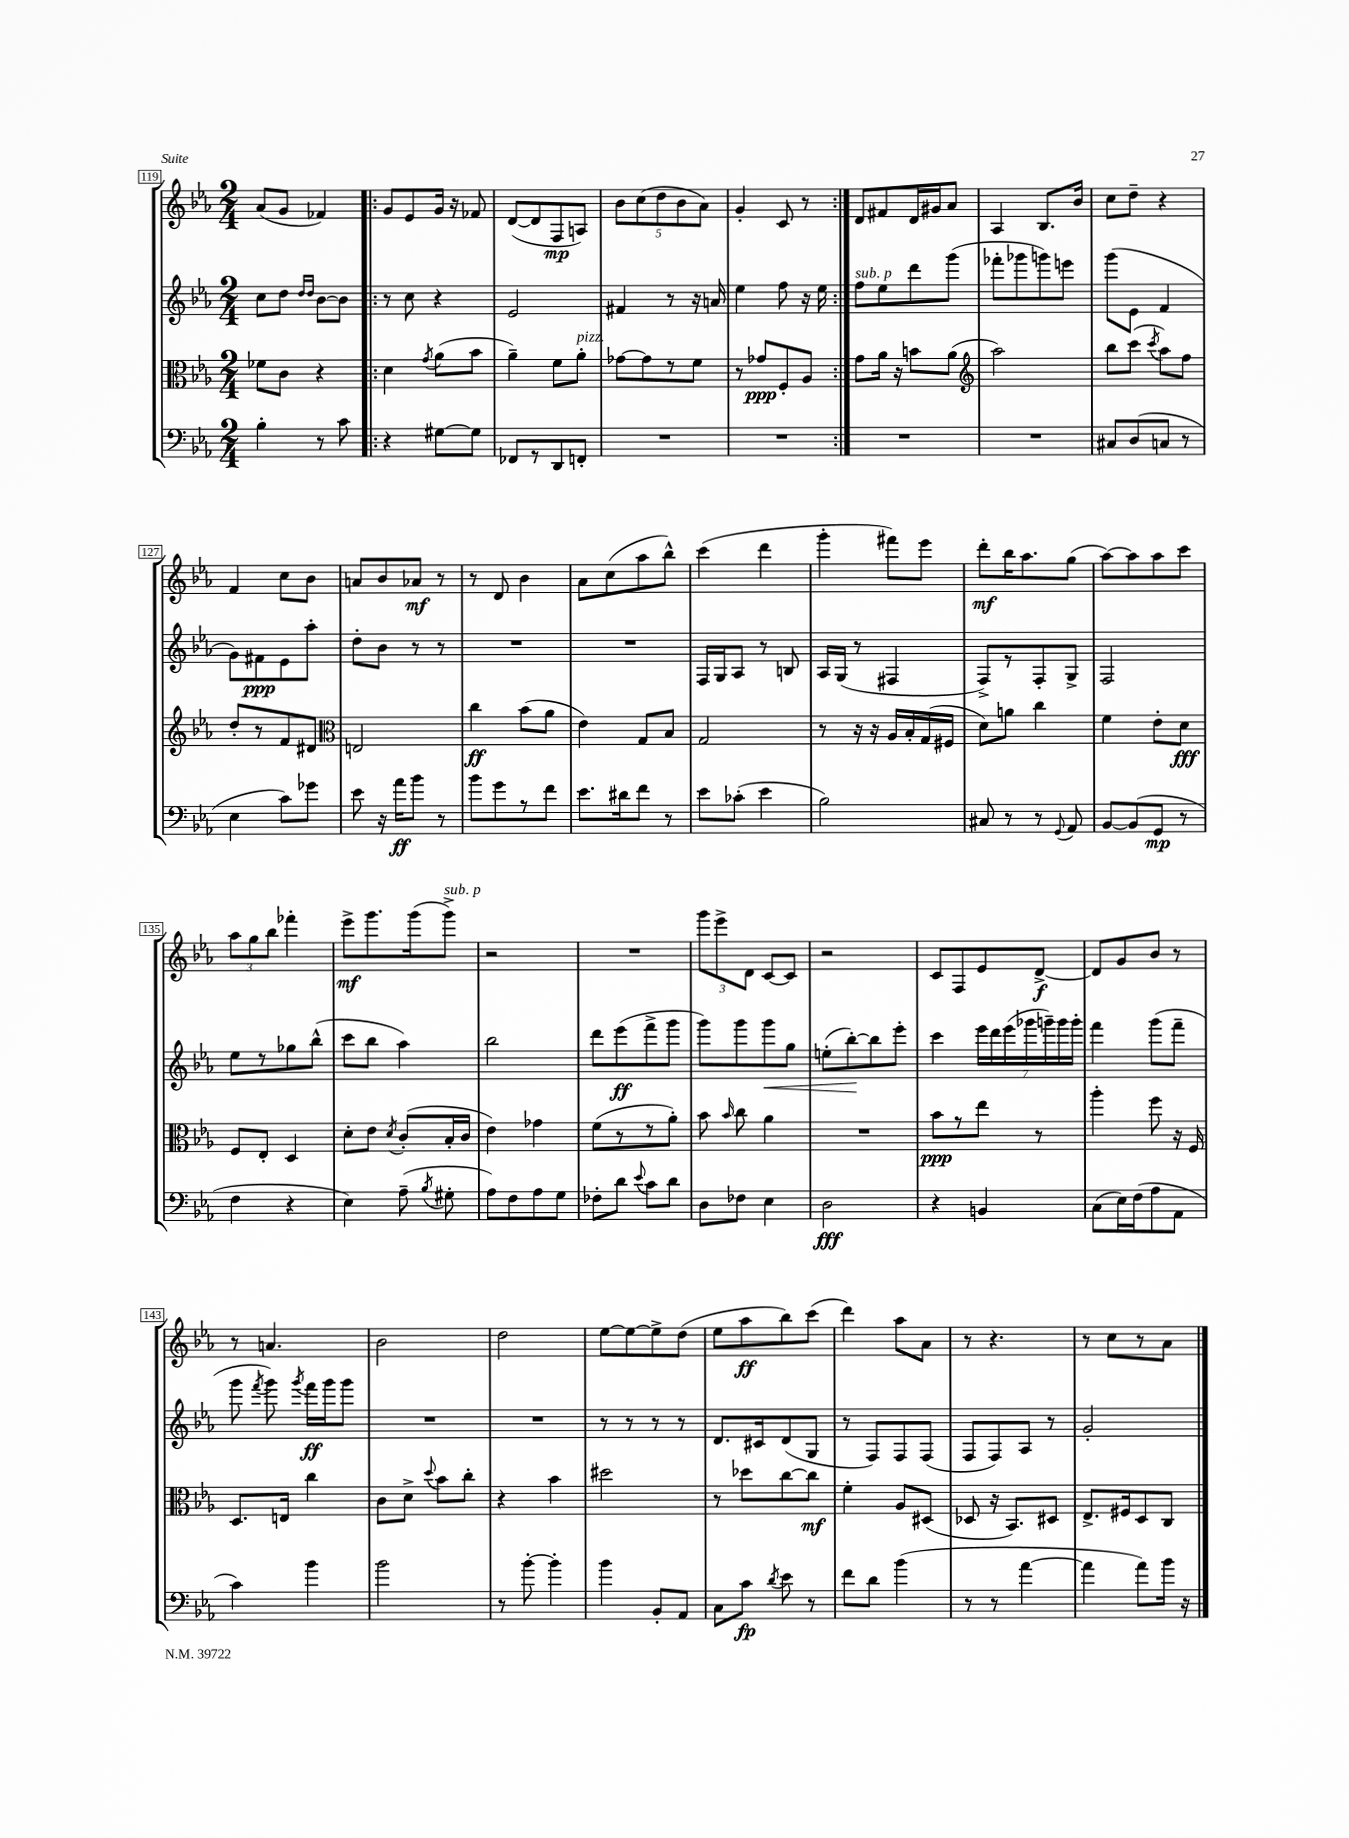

**kern	**dynam	**kern	**dynam	**kern	**dynam	**kern	**dynam
*part4	*part4	*part3	*part3	*part2	*part2	*part1	*part1
*staff4	*staff4	*staff3	*staff3	*staff2	*staff2	*staff1	*staff1
*clefF4	*	*clefC3	*	*clefG2	*	*clefG2	*
*k[b-e-a-]	*	*k[b-e-a-]	*	*k[b-e-a-]	*	*k[b-e-a-]	*
*M2/4	*	*M2/4	*	*M2/4	*	*M2/4	*
=119	=119	=119	=119	=119	=119	=119	=119
4B-'\	.	8f-X\L	.	8cc\L	.	(8a-/L	.
.	.	8c\J	.	8dd\J	.	8g/J	.
.	.	.	.	16qqdd/LL	.	.	.
.	.	.	.	16qqdd/JJ	.	.	.
8r	.	4r	.	[8b-\L	.	4f-X/)	.
8c\	.	.	.	8b-\J]	.	.	.
=120!|:	=120!|:	=120!|:	=120!|:	=120!|:	=120!|:	=120!|:	=120!|:
4r	.	4d\	.	8r	.	8g/L	.
.	.	.	.	8cc\	.	8e-/	.
.	.	8qg/	.	.	.	.	.
[8G#X\L	.	(8a-\L	.	4r	.	16g/Jk	.
.	.	.	.	.	.	16r	.
8G#\J]	.	8b-\J	.	.	.	8f-X/	.
=121	=121	=121	=121	=121	=121	=121	=121
8FF-X/L	.	4a-~\)	.	2e-/	.	([8d/L	.
8r	.	.	.	.	.	8d/]	.
8DD/	.	8f\L	.	.	.	8F/	mp
!	!	!LO:TX:a:i:t=pizz.	!	!	!	!	!
8FFn'/J	.	8a-'\J	.	.	.	8An/J)	.
=122	=122	=122	=122	=122	=122	=122	=122
2r	.	[8g-X\L	.	4f#X/	.	10b-\L	.
.	.	.	.	.	.	(10cc\	.
.	.	8g-\]	.	.	.	.	.
.	.	.	.	.	.	10dd\	.
.	.	8r	.	8r	.	.	.
.	.	.	.	.	.	10b-\	.
.	.	8f\J	.	16r	.	.	.
.	.	.	.	.	.	10a-\J)	.
.	.	.	.	16an/	.	.	.
=123	=123	=123	=123	=123	=123	=123	=123
2r	.	8r	.	4ee-\	.	4g'/	.
.	.	8g-X/L	ppp	.	.	.	.
.	.	8F'/	.	8ff\	.	8c/	.
.	.	8A-/J	.	16r	.	8r	.
.	.	.	.	16ee-\	.	.	.
=124:|!	=124:|!	=124:|!	=124:|!	=124:|!	=124:|!	=124:|!	=124:|!
!	!	!	!	!LO:TX:a:i:t=sub. p	!	!	!
2r	.	8g\L	.	8ff\L	.	8d/L	.
.	.	16a-\Jk	.	8ee-\	.	8f#X/	.
.	.	16r	.	.	.	.	.
.	.	8bn\L	.	8ddd\	.	16d/L	.
.	.	.	.	.	.	16g#X/J	.
.	.	(8a-\J	.	(8ggg\J	.	8a-/J	.
=125	=125	=125	=125	=125	=125	=125	=125
*	*	*clefG2	*	*	*	*	*
2r	.	2aa-\)	.	8fff-X'\L	.	4A-/	.
.	.	.	.	8ggg-X\	.	.	.
.	.	.	.	8gggn\)	.	8.B-/L	.
.	.	.	.	8eeen\J	.	.	.
.	.	.	.	.	.	16b-/Jk	.
=126	=126	=126	=126	=126	=126	=126	=126
8C#X/L	.	8bb-\L	.	(8ggg\L	.	8cc\L	.
(8D/	.	(8ccc\J	.	8e-\J	.	8dd~\J	.
.	.	8qccc/	.	.	.	.	.
8Cn/J	.	8aa-\L)	.	4f/	.	4r	.
8r	.	8ff\J	.	.	.	.	.
!!LO:LB:g=z
=127	=127	=127	=127	=127	=127	=127	=127
4E-\	.	8dd'/L	.	8g\L)	.	4f/	.
.	.	8r	.	8f#X\	ppp	.	.
8c\L)	.	8f/	.	8e-\	.	8cc\L	.
8g-X\J	.	8d#X/J	.	8aa-'\J	.	8b-\J	.
=128	=128	=128	=128	=128	=128	=128	=128
*	*	*clefC3	*	*	*	*	*
8e-\	.	2En/	.	8dd'\L	.	8an/L	.
16r	.	.	.	8b-\J	.	8b-/	.
16a-\KL	ff	.	.	.	.	.	.
8b-\J	.	.	.	8r	.	8a-X/J	mf
8r	.	.	.	8r	.	8r	.
=129	=129	=129	=129	=129	=129	=129	=129
8b-\L	.	4cc\	ff	2r	.	8r	.
8g\	.	.	.	.	.	8d/	.
8r	.	(8b-\L	.	.	.	4b-\	.
8f\J	.	8a-\J	.	.	.	.	.
=130	=130	=130	=130	=130	=130	=130	=130
8.e-\L	.	4e-\)	.	2r	.	8a-\L	.
.	.	.	.	.	.	(8cc\	.
16d#X\k	.	.	.	.	.	.	.
8f\J	.	8G/L	.	.	.	8aa-\	.
8r	.	8B-/J	.	.	.	8bb-^^\J)	.
=131	=131	=131	=131	=131	=131	=131	=131
8e-\L	.	2G/	.	16F/LL	.	(4ccc\	.
.	.	.	.	16G/J	.	.	.
(8c-X'\J	.	.	.	8A-/J	.	.	.
4e-\	.	.	.	8r	.	4ddd\	.
.	.	.	.	8Bn/	.	.	.
=132	=132	=132	=132	=132	=132	=132	=132
2B-\)	.	8r	.	16A-/LL	.	4ggg'\	.
.	.	.	.	(16G/JJ	.	.	.
.	.	16r	.	8r	.	.	.
.	.	16r	.	.	.	.	.
.	.	16A-/LL	.	4F#X/	.	8fff#X\L)	.
.	.	16B-'/	.	.	.	.	.
.	.	(16G/	.	.	.	8eee-\J	.
.	.	16F#X/JJ	.	.	.	.	.
=133	=133	=133	=133	=133	=133	=133	=133
8C#X/	.	8d\L)	.	8F^/L)	.	8ddd'\L	mf
8r	.	8an\J	.	8r	.	16bb-\K	.
.	.	.	.	.	.	8.aa-\	.
8r	.	4cc\	.	8F'/	.	.	.
8qqGG/	.	.	.	.	.	.	.
8AA-/	.	.	.	8G^/J	.	(8gg\J	.
=134	=134	=134	=134	=134	=134	=134	=134
[8BB-/L	.	4f\	.	2F/	.	[8aa-\L)	.
(8BB-/]	.	.	.	.	.	8aa-\]	.
8GG/J	mp	8e-'\L	.	.	.	8aa-\	.
8r	.	8d\J	fff	.	.	8ccc\J	.
!!LO:LB:g=z
=135	=135	=135	=135	=135	=135	=135	=135
4F\	.	8F/L	.	8ee-\L	.	12aa-\L	.
.	.	.	.	.	.	12gg\	.
.	.	8E-'/J	.	8r	.	.	.
.	.	.	.	.	.	12bb-\J	.
4r	.	4D/	.	8gg-X\	.	4fff-X'\	.
.	.	.	.	(8bb-^^\J	.	.	.
=136	=136	=136	=136	=136	=136	=136	=136
4E-\)	.	8d'\L	.	8ccc\L	.	8eee-^\L	mf
.	.	8e-\J	.	8bb-\J	.	8.ggg\	.
.	.	8qd/	.	.	.	.	.
(8A-~\	.	(8c'/L	.	4aa-\)	.	.	.
.	.	.	.	.	.	(16ggg\k	.
8qB-/	.	.	.	.	.	.	.
!	!	!	!	!	!	!LO:TX:a:i:t=sub. p	!
8G#X'\	.	16B-'/L	.	.	.	8ggg^\J)	.
.	.	16c/JJ	.	.	.	.	.
=137	=137	=137	=137	=137	=137	=137	=137
8A-\L)	.	4e-\)	.	2bb-\	.	2r	.
8F\	.	.	.	.	.	.	.
8A-\	.	4g-X\	.	.	.	.	.
8G\J	.	.	.	.	.	.	.
=138	=138	=138	=138	=138	=138	=138	=138
8F-X'\L	.	(8f\L	.	8ddd\L	.	2r	.
8d\J	.	8r	.	(8eee-\	ff	.	.
8qqe-/	.	.	.	.	.	.	.
8c\L	.	8r	.	8fff^\	.	.	.
8d\J	.	8a-'\J)	.	8ggg\J	.	.	.
=139	=139	=139	=139	=139	=139	=139	=139
8D\L	.	8b-\	.	8ggg\L)	.	12ggg\L	.
.	.	.	.	.	.	12eee-^\	.
.	.	16qqb-/	.	.	.	.	.
8F-X\J	.	8cc\	.	8ggg\	.	.	.
.	.	.	.	.	.	12d\J	.
!	!	!	!	!	!LO:HP:b	!	!
4E-\	.	4a-\	.	8ggg\	<	[8c/L	.
.	.	.	.	8gg\J	.	8c/J]	.
=140	=140	=140	=140	=140	=140	=140	=140
2D\	fff	2r	.	(8een'\L	.	2r	.
.	.	.	.	[8bb-'\)	.	.	.
.	.	.	.	8bb-\]	[	.	.
.	.	.	.	8eee-'\J	.	.	.
=141	=141	=141	=141	=141	=141	=141	=141
4r	.	8b-\L	ppp	4ccc\	.	8c/L	.
.	.	8r	.	.	.	8F/	.
4BBn/	.	8ee-\J	.	28eee-\LL	.	8e-/	.
.	.	.	.	28ddd\	.	.	.
.	.	.	.	(28eee-\	.	.	.
.	.	.	.	28ggg-X\	.	.	.
.	.	8r	.	.	.	[8d^/J	f
.	.	.	.	28gggn~\)	.	.	.
.	.	.	.	28ggg\	.	.	.
.	.	.	.	28ggg'\JJ	.	.	.
=142	=142	=142	=142	=142	=142	=142	=142
(8C\L	.	4aa-'\	.	4fff\	.	8d/L]	.
16E-\L)	.	.	.	.	.	8g/	.
(16F\J	.	.	.	.	.	.	.
8A-\	.	8ff\	.	(8ggg\L	.	8b-/J	.
8AA-\J	.	16r	.	8fff~\J	.	8r	.
.	.	16F/	.	.	.	.	.
!!LO:LB:g=z
=143	=143	=143	=143	=143	=143	=143	=143
4c\)	.	8.D/L	.	8ggg\	.	8r	.
.	.	.	.	8qfff/	.	.	.
.	.	.	.	8ggg\)	.	4.an/	.
.	.	16En/Jk	.	.	.	.	.
.	.	.	.	8qggg/	.	.	.
4b-\	.	4cc\	.	16fff\LL	ff	.	.
.	.	.	.	16ggg\J	.	.	.
.	.	.	.	8ggg\J	.	.	.
=144	=144	=144	=144	=144	=144	=144	=144
2b-\	.	8c\L	.	2r	.	2b-\	.
.	.	8d^\J	.	.	.	.	.
.	.	8qqdd/	.	.	.	.	.
.	.	8b-\L	.	.	.	.	.
.	.	8cc'\J	.	.	.	.	.
=145	=145	=145	=145	=145	=145	=145	=145
8r	.	4r	.	2r	.	2dd\	.
[8b-'\	.	.	.	.	.	.	.
4b-'\]	.	4b-\	.	.	.	.	.
=146	=146	=146	=146	=146	=146	=146	=146
4b-\	.	2dd#X\	.	8r	.	[8ee-\L	.
.	.	.	.	8r	.	8ee-\_	.
8BB-'/L	.	.	.	8r	.	8ee-^\]	.
8AA-/J	.	.	.	8r	.	(8dd\J	.
=147	=147	=147	=147	=147	=147	=147	=147
8C\L	.	8r	.	8.d/L	.	8ee-\L	.
8c\J	fp	8dd-X\L	.	.	.	8aa-\	ff
.	.	.	.	16c#X/k	.	.	.
8qd/	.	.	.	.	.	.	.
8e-\	.	[8cc\	.	(8d/	.	8bb-\)	.
8r	.	8cc\J]	mf	8G/J	.	(8ccc\J	.
=148	=148	=148	=148	=148	=148	=148	=148
8f\L	.	4f'\	.	8r	.	4ddd\)	.
8d\J	.	.	.	8F/L)	.	.	.
(4b-\	.	8A-/L	.	8F/	.	8aa-\L	.
.	.	(8D#X/J	.	(8F/J	.	8a-\J	.
=149	=149	=149	=149	=149	=149	=149	=149
8r	.	8D-X/	.	8F/L	.	8r	.
8r	.	16r	.	8F/)	.	4.r	.
.	.	8.BB-/L)	.	.	.	.	.
[4a-\	.	.	.	8A-/J	.	.	.
.	.	8D#X/J	.	8r	.	.	.
=150	=150	=150	=150	=150	=150	=150	=150
4a-\]	.	8.E-^/L	.	2g'/	.	8r	.
.	.	.	.	.	.	8cc\L	.
.	.	16F#X/k	.	.	.	.	.
8a-\L)	.	8D/	.	.	.	8r	.
16b-\Jk	.	8C/J	.	.	.	8a-\J	.
16r	.	.	.	.	.	.	.
==	==	==	==	==	==	==	==
*-	*-	*-	*-	*-	*-	*-	*-
